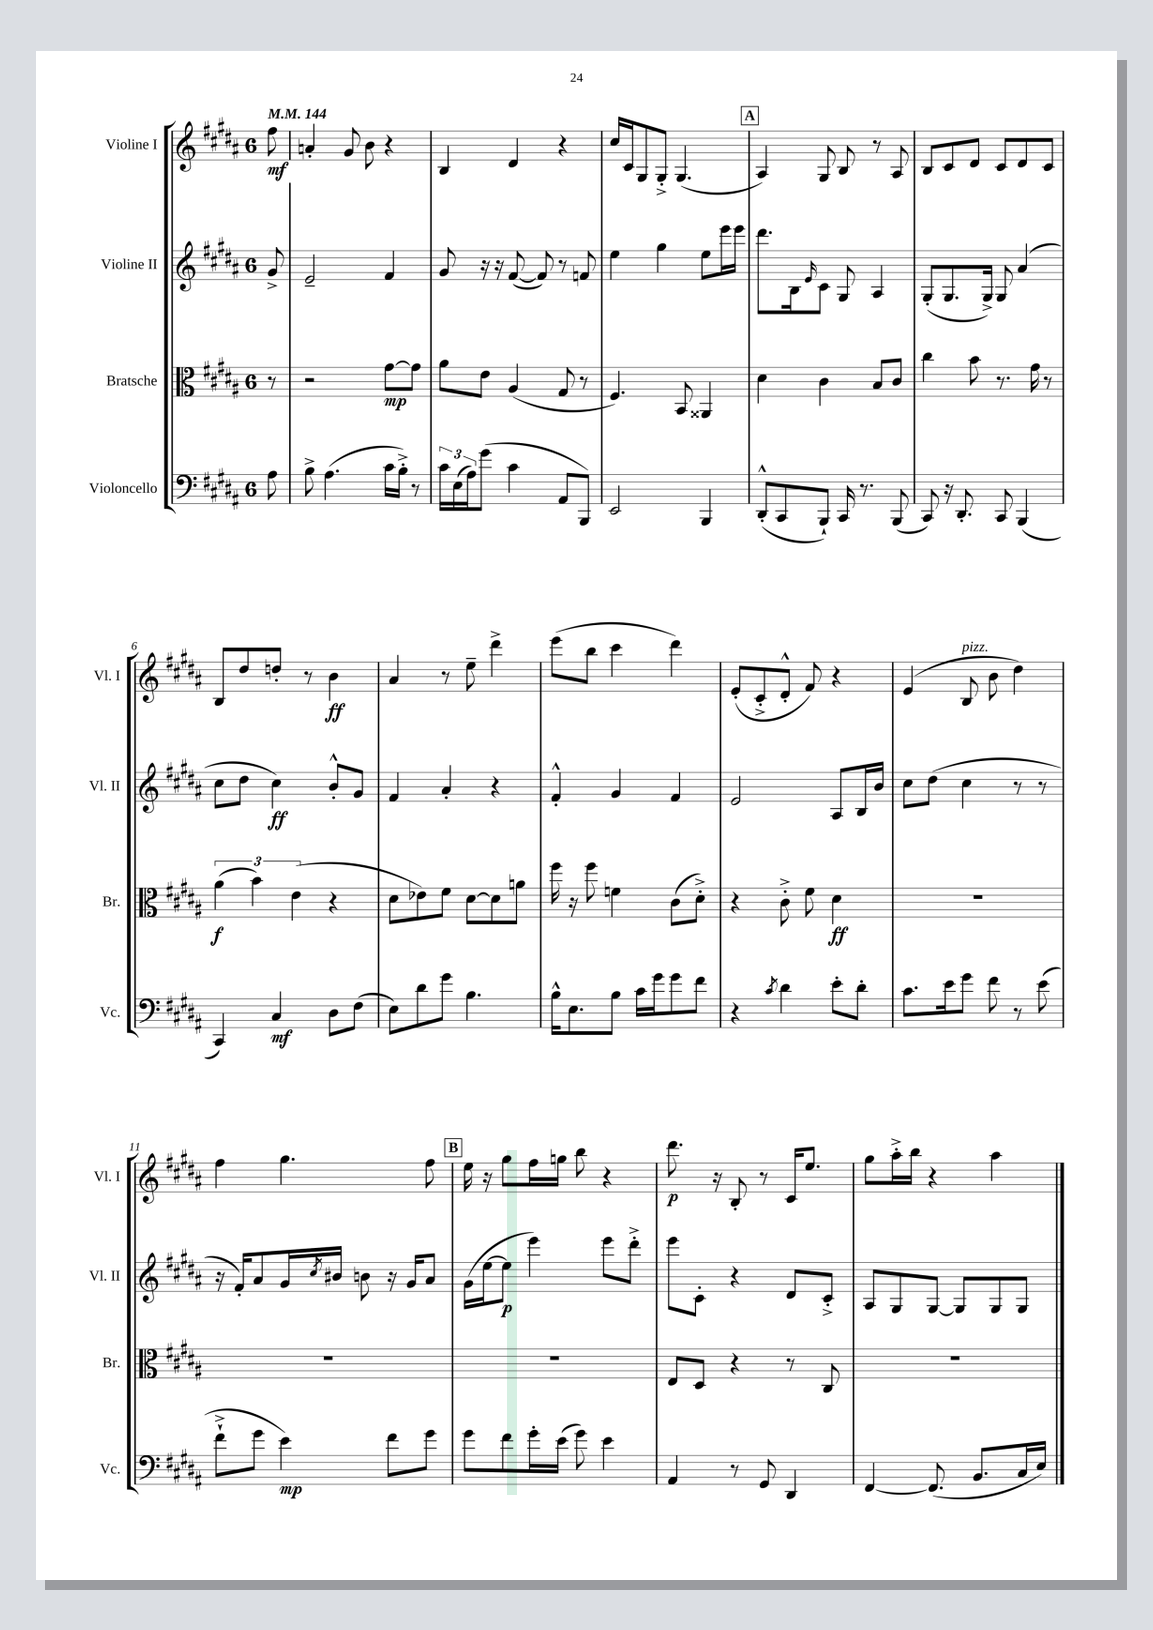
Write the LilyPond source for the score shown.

<<
\new StaffGroup <<
\new Staff = "s0" \with { instrumentName = "Violine I" shortInstrumentName = "Vl. I" } {
    \clef treble \key b \major \once \override Staff.TimeSignature.style = #'single-digit \time 6/8 \partial 8 \tempo 4 = 144
    fis''8\mf |
    a'4-. gis'8 b'8 r4 |
    b4 dis'4 r4 |
    cis''16 cis'16 gis8 gis8-.-> gis4.( |
    \mark \markup { \box "A" } ais4) gis8 b8 r8 ais8 |
    b8 cis'8 dis'8 cis'8 dis'8 cis'8 |
    b8 dis''8 d''8-. r8 b'4\ff |
    ais'4 r8 e''8-- dis'''4-> |
    e'''8( b''8 cis'''4 dis'''4) |
    e'8-.( cis'8-.-> dis'8-.-^ fis'8) r4 |
    e'4( b8^\markup { \italic "pizz." } b'8 dis''4) |
    fis''4 gis''4. fis''8 |
    \mark \markup { \box "B" } e''16 r16 gis''8 fis''16 g''16 b''8 r4 |
    dis'''8.\p r16 b8-. r8 cis'16 e''8. |
    gis''8 ais''16-.-> b''16 r4 ais''4 \bar "|." |
}
\new Staff = "s1" \with { instrumentName = "Violine II" shortInstrumentName = "Vl. II" } {
    \clef treble \key b \major \once \override Staff.TimeSignature.style = #'single-digit \time 6/8 \partial 8
    gis'8-> |
    e'2-- fis'4 |
    gis'8 r16 r16 fis'8~( fis'8) r8 f'8 |
    e''4 gis''4 e''8 e'''16 e'''16 |
    \mark \markup { \box "A" } dis'''8. b16 \grace { e'16 } cis'8 gis8 ais4 |
    gis8-.( gis8. gis16->) gis8 ais'4( |
    cis''8 dis''8 cis''4\ff) b'8-.-^ gis'8 |
    fis'4 ais'4-. r4 |
    fis'4-.-^ gis'4 fis'4 |
    e'2 ais8 b16 b'16 |
    cis''8 dis''8( cis''4 r8 r8 |
    r16 fis'16-.) ais'8 gis'16 \acciaccatura { cis''8 } bis'16 b'8 r16 gis'16 ais'8 |
    \mark \markup { \box "B" } gis'16( e''16~ e''8\p e'''4) e'''8 dis'''8-.-> |
    e'''8 cis'8-. r4 dis'8 cis'8-.-> |
    ais8 gis8 gis8~ gis8 gis8 gis8 \bar "|." |
}
\new Staff = "s2" \with { instrumentName = "Bratsche" shortInstrumentName = "Br." } {
    \clef alto \key b \major \once \override Staff.TimeSignature.style = #'single-digit \time 6/8 \partial 8
    r8 |
    r2 gis'8~\mp gis'8 |
    ais'8 e'8 ais4( gis8 r8 |
    fis4.) b,8 aisis,4 |
    \mark \markup { \box "A" } dis'4 cis'4 b8 cis'8 |
    cis''4 b'8 r8. gis'16 r8 |
    \tuplet 3/2 { ais'4\f( b'4) e'4( } r4 |
    dis'8 ees'8) fis'8 dis'8~ dis'8 a'8 |
    fis''16 r16 fis''8 f'4 cis'8( dis'8-.->) |
    r4 cis'8-.-> fis'8 dis'4\ff |
    R2. |
    R2. |
    \mark \markup { \box "B" } R2. |
    e8 dis8 r4 r8 cis8 |
    R2. \bar "|." |
}
\new Staff = "s3" \with { instrumentName = "Violoncello" shortInstrumentName = "Vc." } {
    \clef bass \key b \major \once \override Staff.TimeSignature.style = #'single-digit \time 6/8 \partial 8
    ais8 |
    b8-> ais4.( cis'16 b16-.->) r8 |
    \tuplet 3/2 { cis'16 e16( ais16) } gis'8( cis'4 ais,8 b,,8) |
    e,2 b,,4 |
    \mark \markup { \box "A" } dis,8-.-^( cis,8 b,,8-!) cis,16 r8. b,,8( |
    cis,8) r16 dis,8.-. cis,8 b,,4( |
    cis,4) cis4\mf dis8 fis8( |
    e8) dis'8 gis'8 b4. |
    b16-^ e8. b8 cis'16 gis'16 gis'8 fis'8 |
    r4 \acciaccatura { cis'8 } dis'4 e'8-. dis'8-. |
    cis'8. e'16 gis'8 fis'8 r8 e'8( |
    fis'8-!-> gis'8 e'4\mp) fis'8 gis'8 |
    \mark \markup { \box "B" } gis'8 fis'8 gis'16-. e'16( gis'8) e'4 |
    ais,4 r8 gis,8 dis,4 |
    fis,4~ fis,8.( b,8. cis16 e16) \bar "|." |
}
>>
>>
